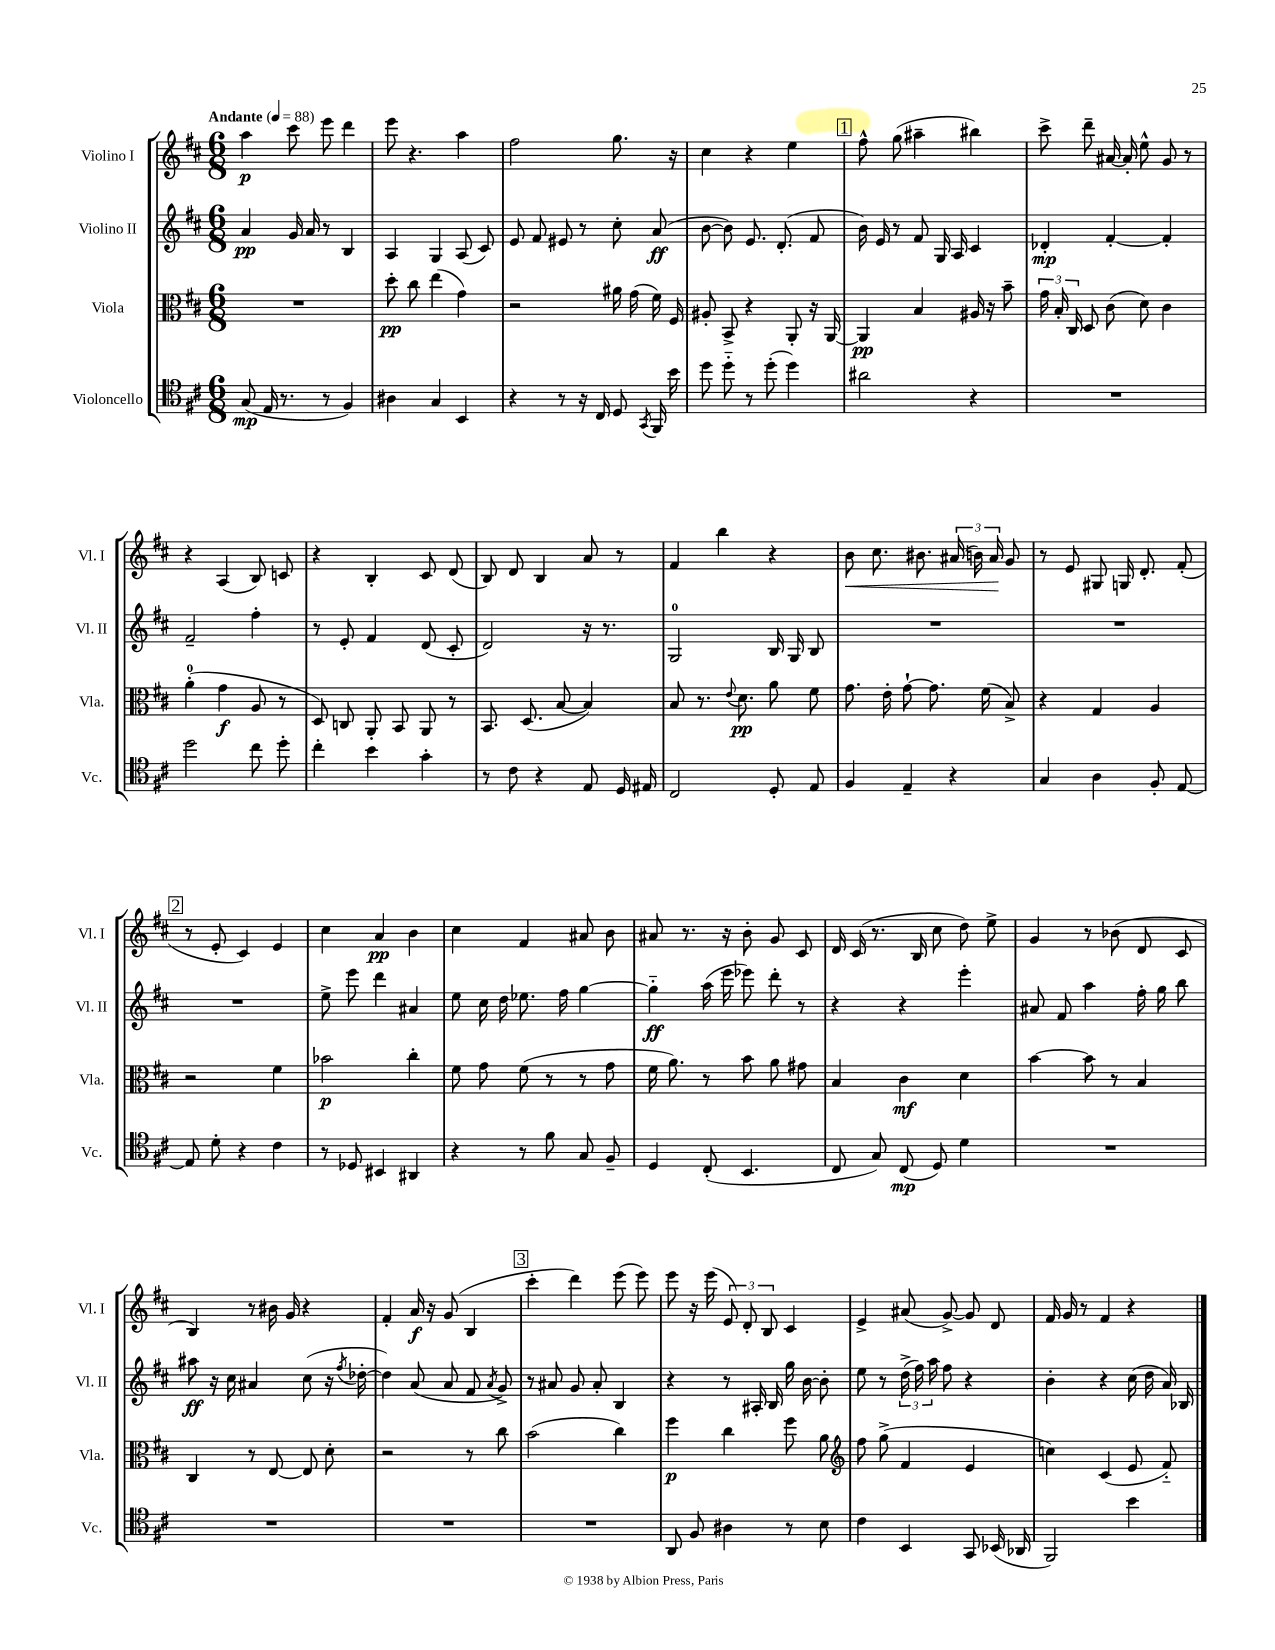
<<
\new StaffGroup <<
\new Staff = "s0" \with { instrumentName = "Violino I" shortInstrumentName = "Vl. I" } {
    \clef treble \key d \major \numericTimeSignature \time 6/8 \tempo "Andante" 4 = 88
    \autoBeamOff a''4\p cis'''8 e'''8 d'''4 |
    e'''8 r4. a''4 |
    fis''2 g''8. r16 |
    cis''4 r4 e''4 |
    \mark \markup { \box "1" } fis''8-^ g''8( ais''4-- bis''4) |
    cis'''8-> d'''8-- ais'16~ ais'16-. e''8-^ g'8 r8 |
    r4 a4( b8) c'8 |
    r4 b4-. cis'8 d'8( |
    b8) d'8 b4 a'8 r8 |
    fis'4 b''4 r4 |
    b'8\< cis''8. bis'8. \tuplet 3/2 { ais'16( b'16) ais'16\! } g'8 |
    r8 e'8 gis8 g16 d'8.-. fis'8-.( |
    \mark \markup { \box "2" } r8 e'8-. cis'4) e'4 |
    cis''4 a'4\pp b'4 |
    cis''4 fis'4 ais'8 b'8 |
    ais'8 r8. r16 b'8-. g'8 cis'8 |
    d'16 cis'16( r8. b16 cis''8 d''8) e''8-> |
    g'4 r8 bes'8( d'8 cis'8 |
    b4) r8 bis'16 g'16 r4 |
    fis'4-. a'16\f r16 g'8( b4 |
    \mark \markup { \box "3" } cis'''4-. d'''4) e'''8( e'''8) |
    e'''8 r16 e'''16( \tuplet 3/2 { e'8) d'8-. b8 } cis'4 |
    e'4-> ais'8( g'8~->) g'8 d'8 |
    fis'16 g'16 r8 fis'4 r4 \bar "|." |
}
\new Staff = "s1" \with { instrumentName = "Violino II" shortInstrumentName = "Vl. II" } {
    \clef treble \key d \major \numericTimeSignature \time 6/8
    \autoBeamOff a'4\pp g'16 a'16 r8 b4 |
    a4 g4 a8( cis'8) |
    e'8 fis'8 eis'8 r8 cis''8-. a'8\ff( |
    b'8~ b'8) e'8. d'8.-.( fis'8 |
    \mark \markup { \box "1" } b'16) e'16 r8 fis'8 g16 a16 cis'4 |
    des'4-.\mp fis'4~-. fis'4-. |
    fis'2-- fis''4-. |
    r8 e'8-. fis'4 d'8( cis'8-. |
    d'2) r16 r8. |
    g2-0 b16 g16 b8 |
    R2. |
    R2. |
    \mark \markup { \box "2" } R2. |
    e''8-> e'''8 d'''4 ais'4 |
    e''8 cis''16 d''16 ees''8. fis''16 g''4~ |
    g''4-_\ff a''16( e'''16 ees'''8) d'''8-. r8 |
    r4 r4 e'''4-. |
    ais'8 fis'8 a''4 fis''16-. g''16 b''8 |
    ais''8\ff r16 cis''16 ais'4 cis''8( r16 \acciaccatura { fis''8 } des''16~-. |
    des''4) a'8( a'8 fis'8 \acciaccatura { a'8 } g'8->) |
    \mark \markup { \box "3" } r8 ais'8 g'8 ais'8-. b4 |
    r4 r8 ais16-. b16 g''16 b'16~ b'8-. |
    e''8 r8 \tuplet 3/2 { d''16->( fis''16) a''16 } fis''8 r4 |
    b'4-. r4 cis''16( d''16 a'16) bes16 \bar "|." |
}
\new Staff = "s2" \with { instrumentName = "Viola" shortInstrumentName = "Vla." } {
    \clef alto \key d \major \numericTimeSignature \time 6/8
    \autoBeamOff R2. |
    d''8-.\pp cis''8 e''4( g'4) |
    r2 ais'16 g'16( fis'16) fis16 |
    ais8-. b,8-> r4 a,8-. r16 a,16~ |
    \mark \markup { \box "1" } a,4\pp b4 ais16 r16 b'8-- |
    \tuplet 3/2 { g'16 b16-. cis16 } d8 cis'8( d'8) cis'4 |
    a'4-0-.( g'4\f a8 r8 |
    d8) c8 a,8-. b,8 a,8 r8 |
    b,8. d8.( b8~ b4) |
    b8 r8. \appoggiatura { e'8 } d'8.\pp a'8 fis'8 |
    g'8. e'16-. g'8~-! g'8. fis'16( b8->) |
    r4 g4 a4 |
    \mark \markup { \box "2" } r2 fis'4 |
    bes'2\p cis''4-. |
    fis'8 g'8 fis'8( r8 r8 g'8 |
    fis'16 a'8.) r8 b'8 a'8 gis'8 |
    b4 cis'4\mf d'4 |
    b'4~ b'8 r8 b4 |
    cis4 r8 e8~ e8 d'8-. |
    r2 r8 cis''8 |
    \mark \markup { \box "3" } b'2( cis''4) |
    fis''4\p cis''4 fis''8 a'8 |
    \clef treble fis''8 g''8->( fis'4 e'4 |
    c''4) cis'4( e'8 fis'8-_) \bar "|." |
}
\new Staff = "s3" \with { instrumentName = "Violoncello" shortInstrumentName = "Vc." } {
    \clef tenor \key d \major \numericTimeSignature \time 6/8
    \autoBeamOff g8\mp( e16 r8. r8 fis4) |
    ais4 g4 b,4 |
    r4 r8 r16 cis16 d8 \acciaccatura { g,8 } fis,16 b'16 |
    d''8 d''8-_ r8 d''8-.( d''4) |
    \mark \markup { \box "1" } ais'2 r4 |
    R2. |
    d''2 cis''8 d''8-. |
    cis''4-. b'4 g'4-. |
    r8 cis'8 r4 e8 d16 eis16 |
    cis2 d8-. e8 |
    fis4 e4-- r4 |
    g4 a4 fis8-. e8~ |
    \mark \markup { \box "2" } e8 d'8-. r4 cis'4 |
    r8 des8 bis,4 ais,4 |
    r4 r8 fis'8 g8 fis8-- |
    d4 cis8-.( b,4. |
    cis8 g8) cis8\mp( d8) d'4 |
    R2. |
    R2. |
    R2. |
    \mark \markup { \box "3" } R2. |
    a,8 fis8 ais4 r8 b8 |
    cis'4 b,4 g,8 bes,16( aes,16 |
    fis,2) b'4 \bar "|." |
}
>>
>>
\layout { \context { \Score \remove "Bar_number_engraver" } }
